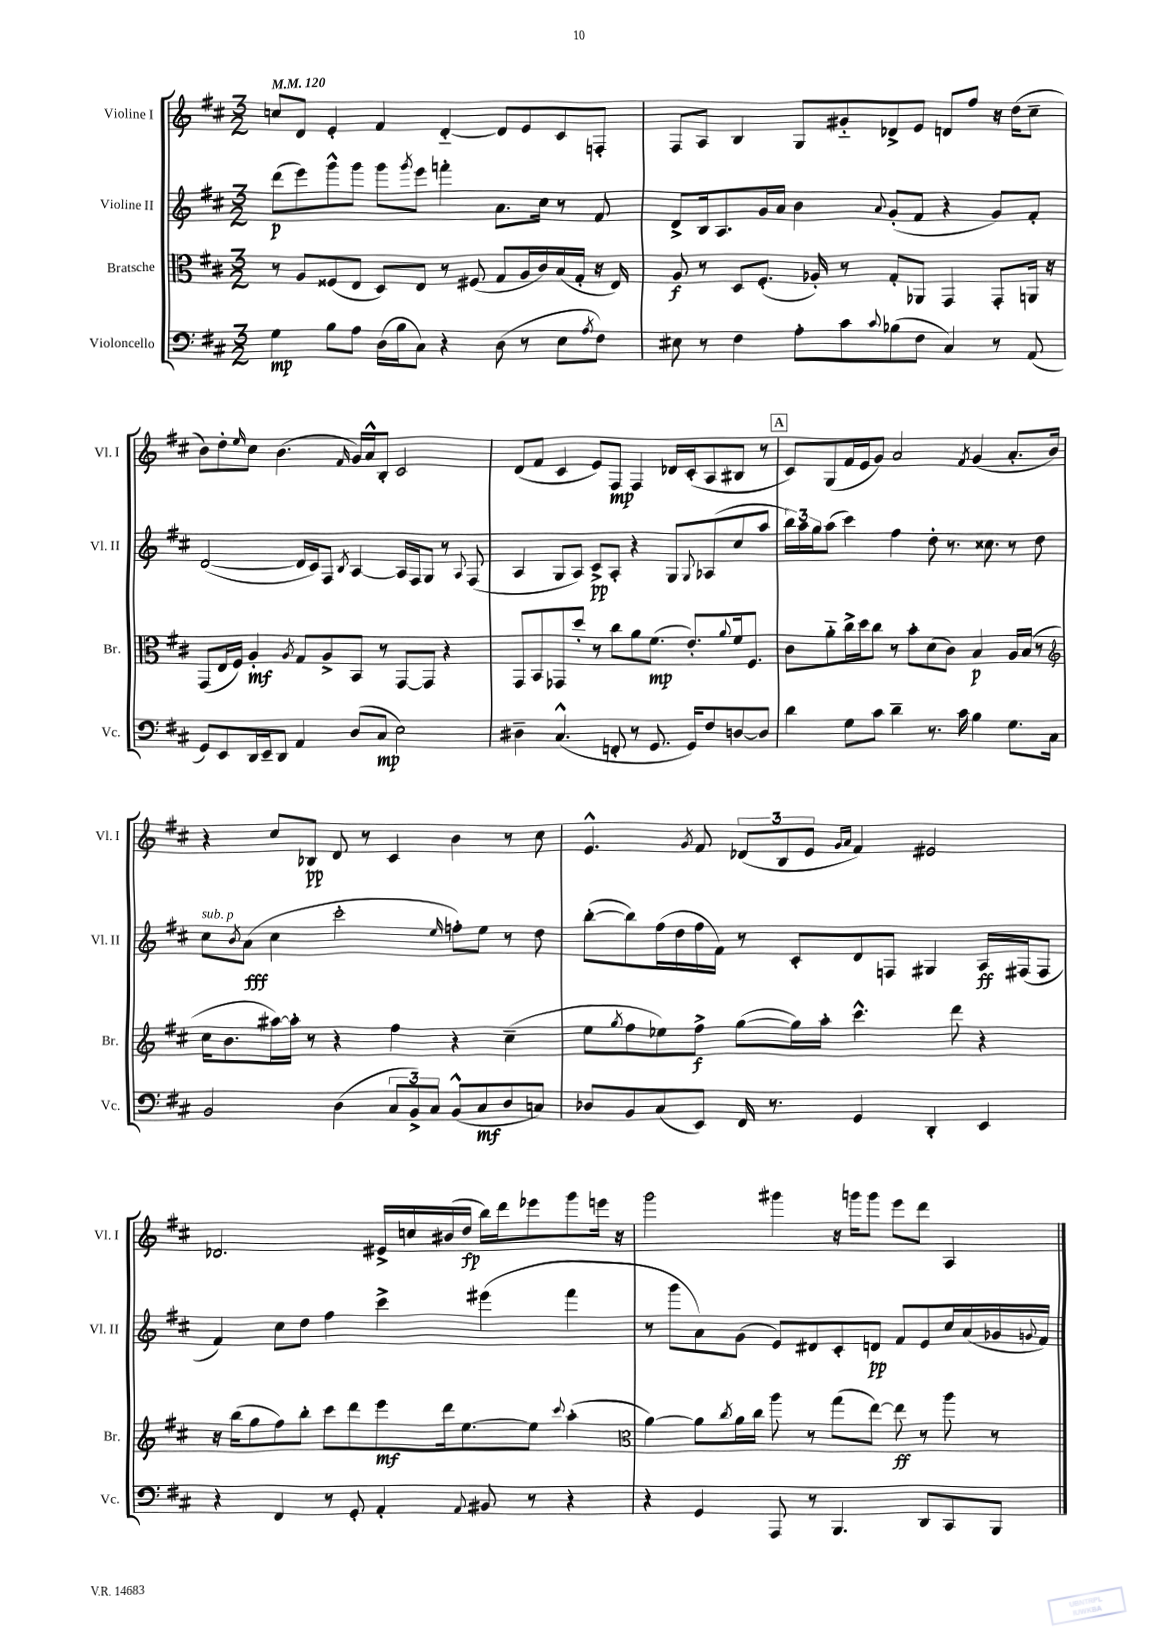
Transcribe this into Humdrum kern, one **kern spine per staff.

**kern	**kern	**kern	**kern
*staff4	*staff3	*staff2	*staff1
*clefF4	*clefC3	*clefG2	*clefG2
*k[f#c#]	*k[f#c#]	*k[f#c#]	*k[f#c#]
*M3/2	*M3/2	*M3/2	*M3/2
*MM120	*MM120	*MM120	*MM120
4G	8r	(8ddd	8cc
.	8A	8eee)	8d
8B	(8F##	8ggg^^	4e'
8A	8E	8ggg	.
(16D	8D)	8ggg	4f#
16B	.	.	.
.	.	8qggg	.
8C#)	8E	8eee	.
4r	8r	4fff'	[4d'~
.	(8F#	.	.
(8D	8G	8.a	8d]
8r	16A	.	8e
.	16c#)	16cc#	.
8E	(16B	8r	8c#
.	16G'	.	.
8qA	.	.	.
8F#)	16r	8f#	8F'
.	16E)	.	.
=	=	=	=
8E#	8A	8d^	8F#
8r	8r	16B	8A
.	.	8.A	.
4F#	8D	.	4B
.	(8.F#'	16g	.
.	.	16a	.
8A'	.	4b	8G
.	16A-')	.	.
8c#	8r	.	8g#'~
8qqc#	.	8qqa	.
(8B-	8G'	(8g'	8d-^
8F#	8AA-	8f#	8e
4C#)	4GG	4r	8d
.	.	.	8ff#
8r	8GG'	8g)	16r
.	.	.	(16dd
(8AA	16AA	8f#'	8cc#~
.	16r	.	.
=	=	=	=
8GG)	(8GG	([2d	8b)
8EE	16E	.	8dd'
.	16F#)	.	.
.	.	.	16qqee
16DD	4A'	.	8cc#
16EE~	.	.	.
8DD	.	.	(4.b
.	8qA	.	.
4AA	8G	16d]	.
.	.	16c#)	.
.	8A^	8F#	.
.	.	8qB	16qqf#
(8D	8BB	[4A	16g)
.	.	.	16a^^
8C#	8r	.	8B'
2E)	[8GG	16A]	2c#
.	.	16F#	.
.	8GG]	8G	.
.	4r	8r	.
.	.	8qqA	.
.	.	(8F#	.
=	=	=	=
4D#~	8GG	4A	(8d
.	8BB	.	8f#
(4.C#^^	8GG-	8G	4c#
.	8dd'	8A)	.
.	8r	8c#^	8e)
8FF'	8cc#	8A'	8F#
8r	8a	4r	4F#
8.GG	(8.f#	.	.
.	.	8G	16d-
16GG)	8.e')	.	(16c#'
.	.	8qqG	.
8F#	.	(8A-	8A
.	8qqa	.	.
[8D	16f#	8cc#	8B#
.	8.F#	.	.
8D]	.	8aa	8r
=	=	=	=
4d	8c#	24bb)	8c#)
.	.	24aa	.
.	.	24gg	.
.	8a'~	(8aa	(8G
8G	16cc#^	4ccc#)	16f#
.	16dd	.	16e
8c#	8cc#	.	8g)
4d~	8r	4ff#	2a
.	8b'	.	.
8.r	(8d	8dd'	.
.	8c#)	8.r	.
16c#	.	.	.
.	.	.	8qf#
4B	4B	.	(4g
.	.	8.cc##	.
8.G	16A	8r	8.a'
.	(16B	.	.
.	8r	8dd	.
16C#	.	.	16b)
=	=	=	=
*	*clefG2	*	*
2BB	16cc#	8cc#	4r
.	8.b	.	.
.	.	8qb	.
.	.	(8a	.
.	[16aa#)	4cc#	8cc#
.	16aa#']	.	.
.	8r	.	8B-
(4D	4r	2ccc#'	8d
.	.	.	8r
12C#	4ff#	.	4c#
12BB^)	.	.	.
12C#	.	.	.
.	.	16qqee	.
(8BB^^	4r	8ff')	4b
8C#	.	8ee	.
8D	(4cc#~	8r	8r
8C)	.	8dd	8cc#
=	=	=	=
8D-	8ee	([8bb'	4.e^^
.	8qgg	.	.
8BB	8ff#	8bb])	.
(8C#	8ee-)	(16ff#	.
.	.	16dd	.
.	.	.	8qg
8EE)	8ff#^	16ff#	8f#
.	.	16f#)	.
16FF#	([8gg	8r	(12d-
8.r	.	.	.
.	.	.	12B
.	16gg])	8c#'	.
.	.	.	12e
.	16aa'	.	.
.	.	.	16qqg
.	.	.	16qqa
4GG	4.ccc#^^	8d	4f#)
.	.	8F	.
4DD'	.	4G#	2e#
.	8ddd	.	.
4EE	4r	16A	.
.	.	(16F#	.
.	.	8F#	.
=	=	=	=
4r	16r	4f#)	2.d-
.	(16bb	.	.
.	8gg	.	.
4FF#	8ff#)	8cc#	.
.	8bb'	8dd	.
8r	8ccc#	4ff#	.
8GG'	8ddd	.	.
4AA'	8eee	4ccc#^	16e#^
.	.	.	16cc
.	16ddd	.	(16b#
.	[8.ee	.	16dd
8qqAA	.	.	.
8BB#	.	(4eee#	16bb)
.	.	.	16ddd
8r	8ee]	.	8eee-
.	8qqccc#	.	.
4r	(4aa'	4fff#	8ggg
.	.	.	16eee
.	.	.	16r
=	=	=	=
*	*clefC3	*	*
4r	[4a)	8r	2ggg
.	.	8ggg	.
4GG	8a]	8a)	.
.	8qcc#	.	.
.	16a	(8g	.
.	16cc#	.	.
8AAA	8aa	8e)	4ggg#
8r	8r	8d#	.
4.BBB	(8gg	8c#'	16r
.	.	.	16ggg
.	[8ee)	8d	8ggg
.	8ee]	8f#	8eee
8DD	8r	8e	8ddd
8CC#	8aa	16cc#	4A
.	.	(16a	.
8BBB	8r	16g-	.
.	.	8qqg	.
.	.	16f#)	.
==	==	==	==
*-	*-	*-	*-
